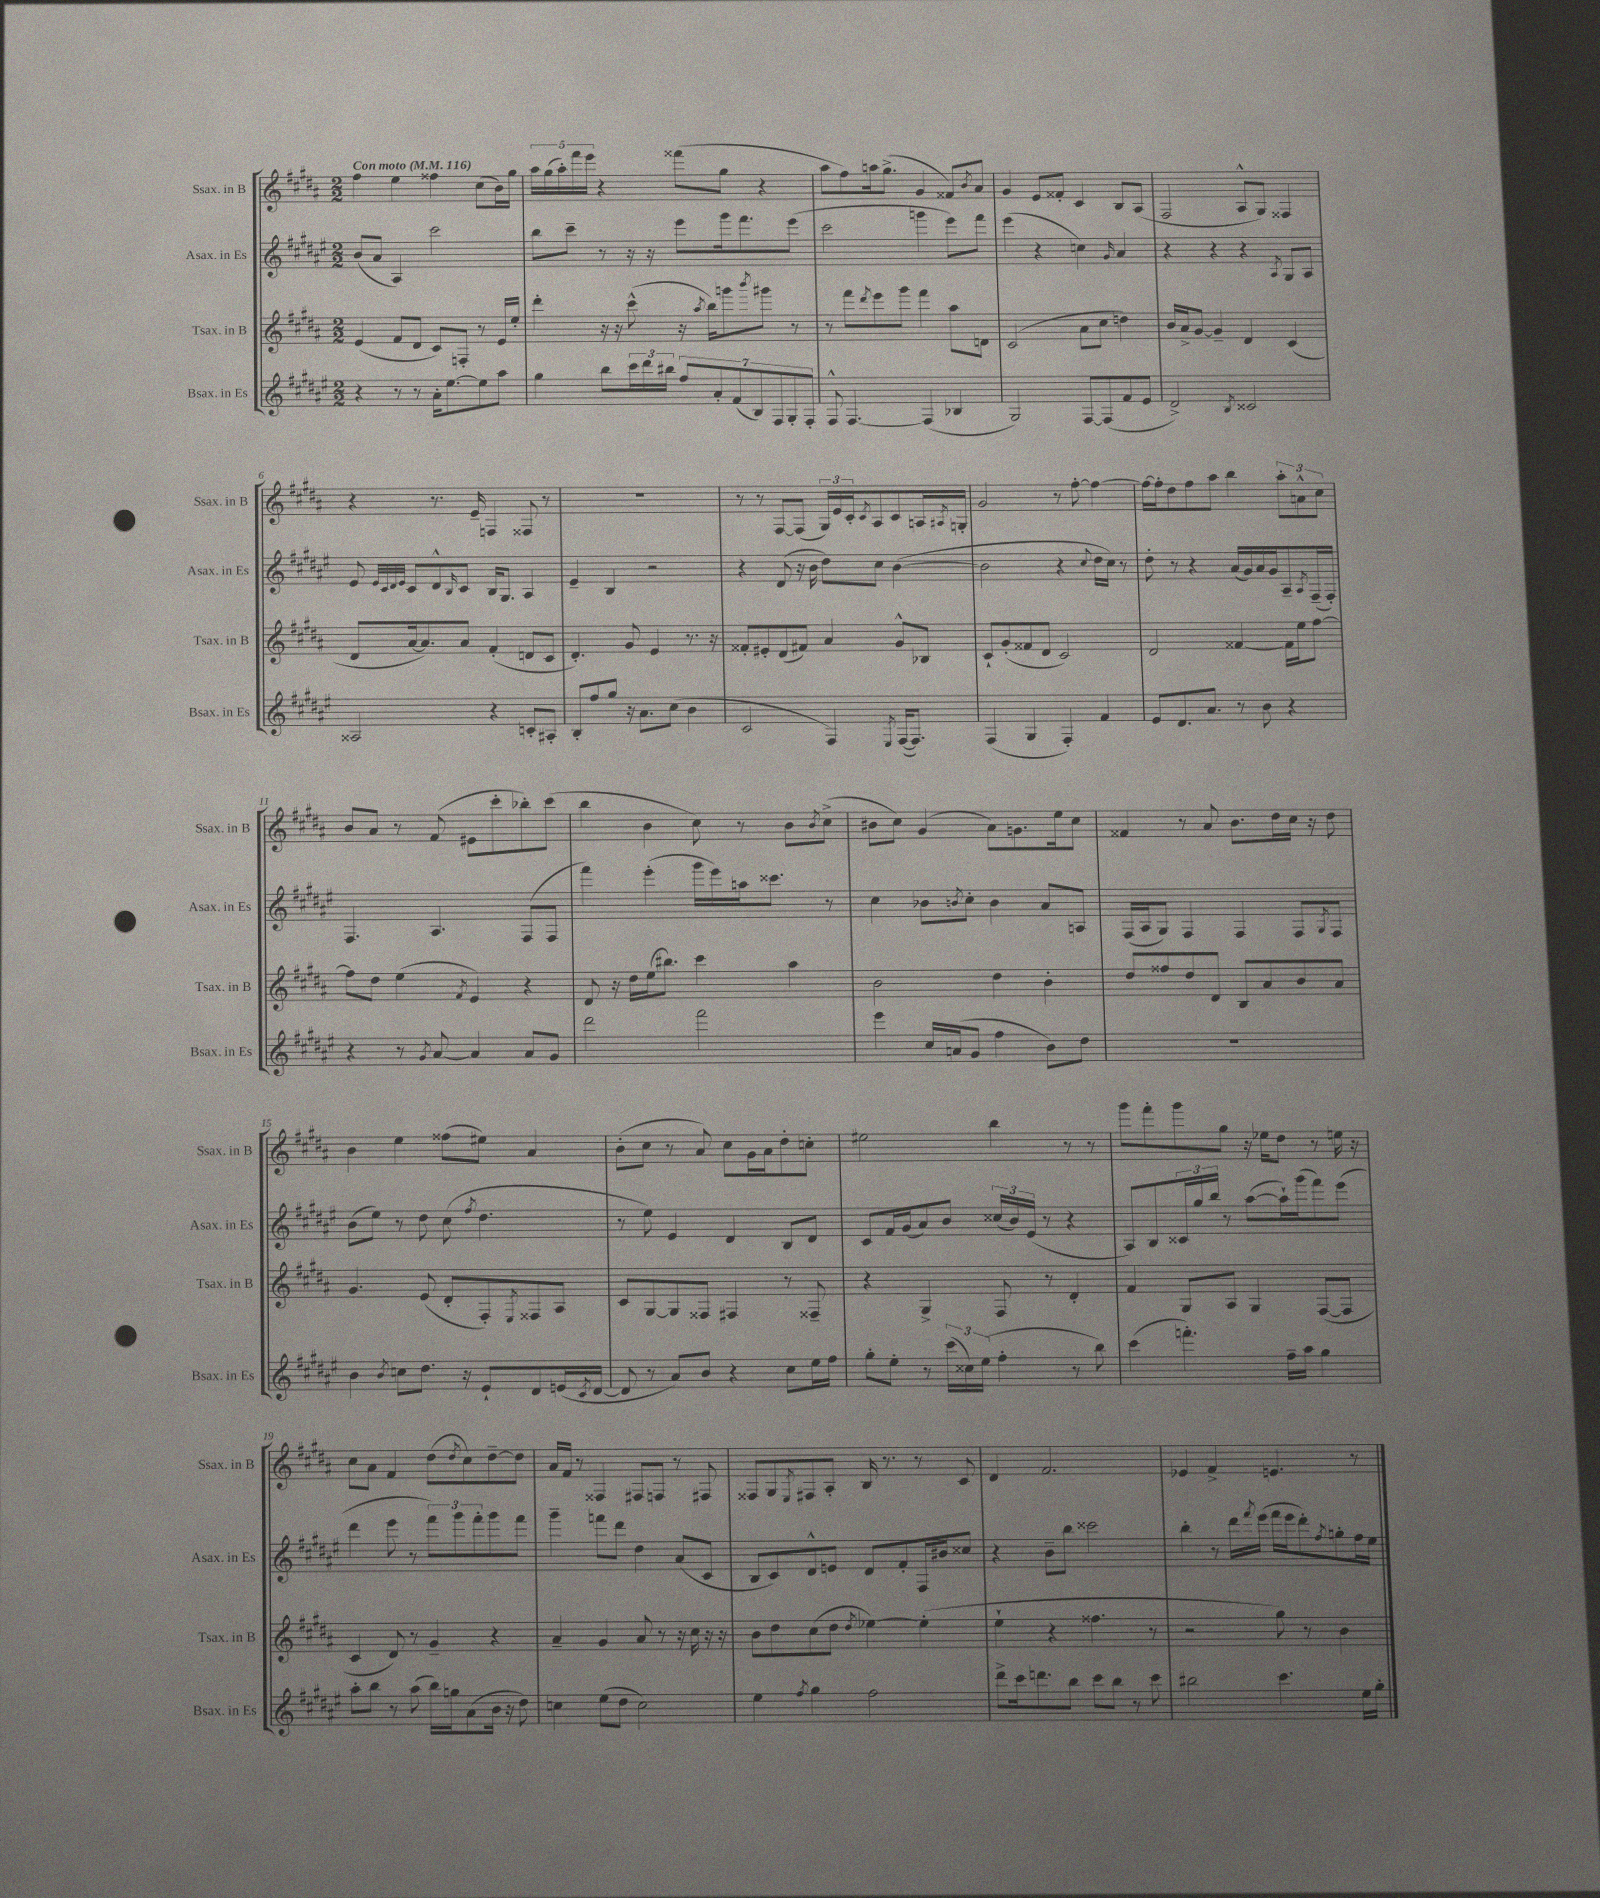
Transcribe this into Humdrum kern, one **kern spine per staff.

**kern	**kern	**kern	**kern
*part4	*part3	*part2	*part1
*staff4	*staff3	*staff2	*staff1
*I"Bsax. in Es	*I"Tsax. in B	*I"Asax. in Es	*I"Ssax. in B
*I'Bsax. in Es	*I'Tsax. in B	*I'Asax. in Es	*I'Ssax. in B
*clefG2	*clefG2	*clefG2	*clefG2
*k[f#c#g#d#a#e#]	*k[f#c#g#d#a#]	*k[f#c#g#d#a#e#]	*k[f#c#g#d#a#]
*M2/2	*M2/2	*M2/2	*M2/2
*MM116	*MM116	*MM116	*MM116
=1	=1	=1	=1
!	!	!	!LO:TX:a:B:t=Con moto
4r	(4e/	(8b/L	4ff#\
.	.	8a#/J	.
8r	8f#/L	4A#/)	4ee\
8r	8d#/J	.	.
16a#'\KL	8c#/L)	2ccc#\	4ff##X\
[8.ee#\	.	.	.
.	8Fn'/J	.	.
8ee#\]	8r	.	(8cc#\L
8aa#\J	16e/LL	.	16b\L)
.	16ee'/JJ	.	16gg#\JJ
=2	=2	=2	=2
4gg#\	4ddd#'\	8bb\L	20aa#\LL
.	.	.	(20gg#\
.	.	.	20aa#'\)
.	.	8ccc#~\J	.
.	.	.	20fff#\
.	.	.	20eee\JJ
8bb\L	16r	8r	4r
.	16r	.	.
24ccc#\L	(8ccc#^^\	16r	.
24ddd#\	.	.	.
.	.	16r	.
24bb#X\JJ	.	.	.
14ff#/L	16r	8eee#\L	(8fff##X\L
.	8qaa#/	.	.
.	16bb\KL)	.	.
14a#'/	.	.	.
.	8gggn\	16ggg#\k	8gg#\J
(14f#/	.	.	.
.	.	8.fff#\	.
14B/)	.	.	.
.	8qbbb/	.	.
.	8ggg#X\J	.	4r
14F#/	.	.	.
14G#'/	.	.	.
.	8r	(8eee#\J	.
14F#'/J	.	.	.
=3	=3	=3	=3
8F#^^/	8r	2ccc#\	8aa#\L
[4.F#/	8fff#\L	.	8ff#\)
.	8qddd#/	.	.
.	8eee\	.	16aan\k
.	.	.	(8.gg#^\J
.	8ggg#\J	.	.
(4F#/]	4fff#\	4gggn\	4g#/
4B-X/	8aa#\L	8eee#\L)	8f##X/L)
.	.	.	8qb/
.	8dn\J	8fff#\J	8a#/J
=4	=4	=4	=4
2G#/)	(2c#/	(4eee#\	4g#/
.	.	4r	8e/L
.	.	.	8f##X'/J
[8F#/L	8a#\L	4ccn\)	4c#/
(8F#/]	8cc#\J	.	.
.	.	16qqg#/	.
8f#/	4ddn\)	4a#/	8B/L
8e#/J	.	.	(8A#/J
=5	=5	=5	=5
2d#^/)	16b/LL	4r	2F#/
.	16a#^/J	.	.
.	[8g#/J	.	.
.	4g#~/]	4r	.
8qB/	.	.	.
2c##X/	4d#/	4r	8A#^^/L
.	.	.	8G#/J)
.	.	8qA#/	.
.	(4c#/	8G#/L	4F##X/
.	.	8A#/J	.
!!LO:LB:g=z
=6	=6	=6	=6
2A##X/	8d#/L	8e#/	4r
.	.	32qqe#/LLL	.
.	.	32qqc#/	.
.	.	32qqd#/	.
.	.	32qqe#/JJJ	.
.	[16a#/k	8c#/L	.
.	8.a#/])	.	.
.	.	8d#^^/	8.r
.	.	16qqB/	.
.	8a#/J	8c#/J	.
.	.	.	16e~/
4r	(4f#'/	16B/KL	4Fn/
.	.	8.G#/J	.
8cn'/L	8dn/L	4A#/	8F##X/
8A#X'/J	8c#/J	.	8r
=7	=7	=7	=7
8B'/L	4.d#'/)	4e#~/	1r
8ff#/	.	.	.
8gg#/J	.	4B/	.
16r	8g#/	.	.
8.a#\L	.	.	.
.	4e/	2r	.
(8cc#\J	.	.	.
4b\	8.r	.	.
.	16r	.	.
=8	=8	=8	=8
2c#/	8f##X'/L	4r	8r
.	8e#X'/	.	8r
.	(8d#/	(8d#/	[8F#/L
.	8f#X/J)	16r	(8F#/J]
.	.	16b\	.
4F#/)	4a#/	8dd#\L)	24G#/LL)
.	.	.	24e/
.	.	.	24c#'/J
.	.	.	8qc#/
.	.	8cc#\J	8A#/
8qE#/	.	.	.
([16F#/KL	8g#^^/L	([4b\	8c#/
8.F#/J])	.	.	.
.	8B-X/J	.	16An/L
.	.	.	8qA#X/
.	.	.	16Gn'/JJ
=9	=9	=9	=9
(4F#/	8c#`/L	2b\]	2g#/
.	(8g#'/	.	.
4G#/	8f##X/	.	.
.	8d#/J	.	.
4F#'/)	2c#/)	4r	8r
.	.	.	[8ff#'\
.	.	8qqcc#/	.
4f#/	.	16dd#\LL	4ff#\_
.	.	16cc#\JJ)	.
.	.	8r	.
=10	=10	=10	=10
8e#/L	2d#/	8dd#'\	16ff#\LL_
.	.	.	16ff#'\J]
8.d#/	.	8r	8dd#\
.	.	4r	8ff#\
8.a#/J	.	.	.
.	.	.	8aa#\J
8r	[4f##X/	(16a#/LL	4bb\
.	.	16g#/)	.
8b\	.	16a#/	.
.	.	16g#/J	.
4r	16f##\LL]	8A#~/	12aa#'\L
.	16ee\J	.	.
.	.	.	12an^^\
.	.	8qA#/	.
.	[8ff#\J	(16F#~/L	.
.	.	.	12cc#\J
.	.	16F#'/JJ)	.
!!LO:LB:g=z
=11	=11	=11	=11
4r	8ff#\L]	4.F#/	8b/L
.	8dd#\J	.	8a#/J
8r	(4ee\	.	8r
8qg#/	.	.	.
[8a#/	.	4.A#/	(8f#/
.	8qf#/	.	.
4a#/]	4e/)	.	8e#X\L
.	.	.	8ccc#'\
8a#/L	4r	(8F#/L	8bb-X'\)
8g#/J	.	8F#/J	(8ccc#\J
=12	=12	=12	=12
2ddd#\	8d#/	4fff#\)	4bb\
.	16r	.	.
.	16dd#\LL	.	.
.	(16ee\J	(4eee#'\	4b\
.	8.bb#X\J)	.	.
2fff#\	4ccc#\	16ggg#\LL	8cc#\)
.	.	16eee#\)	.
.	.	16aan\J	8r
.	.	8.ccc##X\J	.
.	4aa#\	.	8b\L
.	.	.	8qb/
.	.	8r	(8cc#^\J
=13	=13	=13	=13
4eee#\	2b\	4cc#\	8b#X\L
.	.	.	8cc#\J)
16cc#/LL	.	8b-X\L	(4g#/
(16an/J	.	.	.
.	.	8qbn/	.
8g#/J	.	8cc#'\J	.
4ff#\	4dd#\	4b\	8a#\L)
.	.	.	8.gn\
8b\L)	4b'\	8a#/L	.
.	.	.	16ee\k
8dd#\J	.	8An/J	8cc#\J
=14	=14	=14	=14
1r	8dd#/L	(16F#/LL	4f##X/
.	.	16A#/J	.
.	8ff##X/	8G#/J)	.
.	8dd#/	4F#/	8r
.	8d#/J	.	8a#/
.	8B/L	4F#/	8.b\L
.	8a#/	.	.
.	.	.	16dd#\L
.	8b/	8F#/L	16cc#\JJ
.	.	.	16r
.	.	8qG#/	.
.	8a#/J	8F#/J	8dd#\
!!LO:LB:g=z
=15	=15	=15	=15
4b\	4.g#/	(8b\L	4b\
.	.	8ee#\J)	.
8qb/	.	.	.
8ccn\L	.	8r	4ee\
8.dd#\J	(8e/	8dd#\	.
.	8d#'/L	(8cc#\	(8ff##X\L
16r	.	.	.
.	.	8qff#/	.
8e#`/L	8F#'/)	4.dd#\	8ee#X\J)
.	8qE/	.	.
8d#/	8F##X/	.	4a#/
(16en/L	8A#/J	.	.
8qc#/	.	.	.
[16d#/JJ	.	.	.
=16	=16	=16	=16
8d#/]	8c#/L	8r	(8b'\L
8r	[8G#/	8ee#\)	8cc#\J
8a#/L)	8G#/]	4e#/	8r
8b/J	8F##X/J	.	8a#/)
4r	4F#X/	4d#/	8cc#\L
.	.	.	16g#\L
.	.	.	16a#\J
8cc#\L	8r	8B/L	8dd#'\
16ee#\L	8F##X~/	8d#/J	8ccn'\J
16ff#\JJ	.	.	.
=17	=17	=17	=17
8gg#'\L	4r	8c#/L	2ee#X\
8ee#'\J	.	16f#/L	.
.	.	(16g#/J	.
8r	4G#^/	8a#/)	.
(24ccc#\LL	.	8b/J	.
24cc##X\)	.	.	.
(24ee#\JJ	.	.	.
4ff#'\	8F#/	(24cc##X/LL	4bb\
.	.	24b/)	.
.	.	(24e#/JJ	.
.	8r	8r	.
8r	4d#'/	4r	8r
8bb\)	.	.	8r
=18	=18	=18	=18
(4ccc#\	4f#/	8A#/L)	8ggg#\L
.	.	8B/	8fff#'\
4.fffn'\)	8G#/L	24c##X/L	8ggg#\
.	.	24gg#/	.
.	.	24bb/JJ	.
.	8A#/J	8r	8gg#\J
.	4G#/	([8aa#\L	16r
.	.	.	16ee-X\KL
16ff#~\LL	.	16aa#`\L])	8dd#\J
16aa#\JJ	.	(16ggg#\J	.
4gg#\	([8F#/L	8fff#\)	8r
.	8F#/J]	(8eee#\J	16een\
.	.	.	16r
!!LO:LB:g=z
=19	=19	=19	=19
8aa#'\L	4c#/	4ddd#\	8cc#\L
8bb\J	.	.	8a#\J
8r	8d#/)	8eee#\	4f#/
(8aa#\	8r	8r	.
16bb\LL)	4g#~/	12fff#\L)	(8dd#\L
16ggn\J	.	.	.
.	.	12ggg#\	.
.	.	.	8qdd#/
(8a#\	.	.	8cc#\)
.	.	12fff#'\	.
16b\Jk	4r	8ggg#\	[8dd#~\
16r	.	.	.
8dd#\)	.	8fff#\J	8dd#\J]
=20	=20	=20	=20
4ccn\	4a#~/	4ggg#~\	16a#/LL
.	.	.	16f#/JJ
.	.	.	8r
(8ee#\L	4g#/	8fffn\L	4F##X/
8dd#\J	.	8ddd#\J	.
2cc\)	8a#/	4dd#\	8F#X/L
.	8r	.	8Fn/J
.	16r	(8a#/L	8r
.	16cc#\	.	.
.	16r	8c#/J	8F#X/
.	16r	.	.
=21	=21	=21	=21
4ee#\	8b\L	8B/L	8F##X/L
.	8dd#\	8c#/)	8G#/
8qff#/	.	.	8qE/
4gg#\	(8cc#\	8d#^^/	8F#X/
.	8dd#\J	8en/J	8A#'/J
.	8qdd#/	.	.
2ff#\	[4ee-X\)	8d#/L	16B/
.	.	.	8.r
.	.	8f#'/	.
.	(4ee-'\]	16F#/L	8r
.	.	16b#X/J	.
.	.	8cc##X/J	8c#/
=22	=22	=22	=22
8ddd#^\L	4ee`\	4r	4d#/
16ccc#\k	.	.	.
8.dddn\	.	.	.
.	4r	8b~\L	2.f#/
8bb\J	.	8bb\J	.
8ccc#\L	4.ff##X\	2ccc##X\	.
8bb\J	.	.	.
8r	.	.	.
8ccc#\	8r	.	.
=23	=23	=23	=23
2bb#X\	2r	4bb'\	4e-X/
.	.	8r	4f#^/
.	.	16ddd#\LL	.
.	.	8qfff#/	.
.	.	(16eee#\JJ	.
4.ccc#\	8gg#\)	16fff#\LL	4.en/
.	.	16eee#\J	.
.	8r	8ddd#'\)	.
.	.	8qff#/	.
.	4b\	8ggn'\	.
16ee#\LL	.	16ff#\L	8r
16gg#'\JJ	.	16ee#\JJ	.
==	==	==	==
*-	*-	*-	*-
